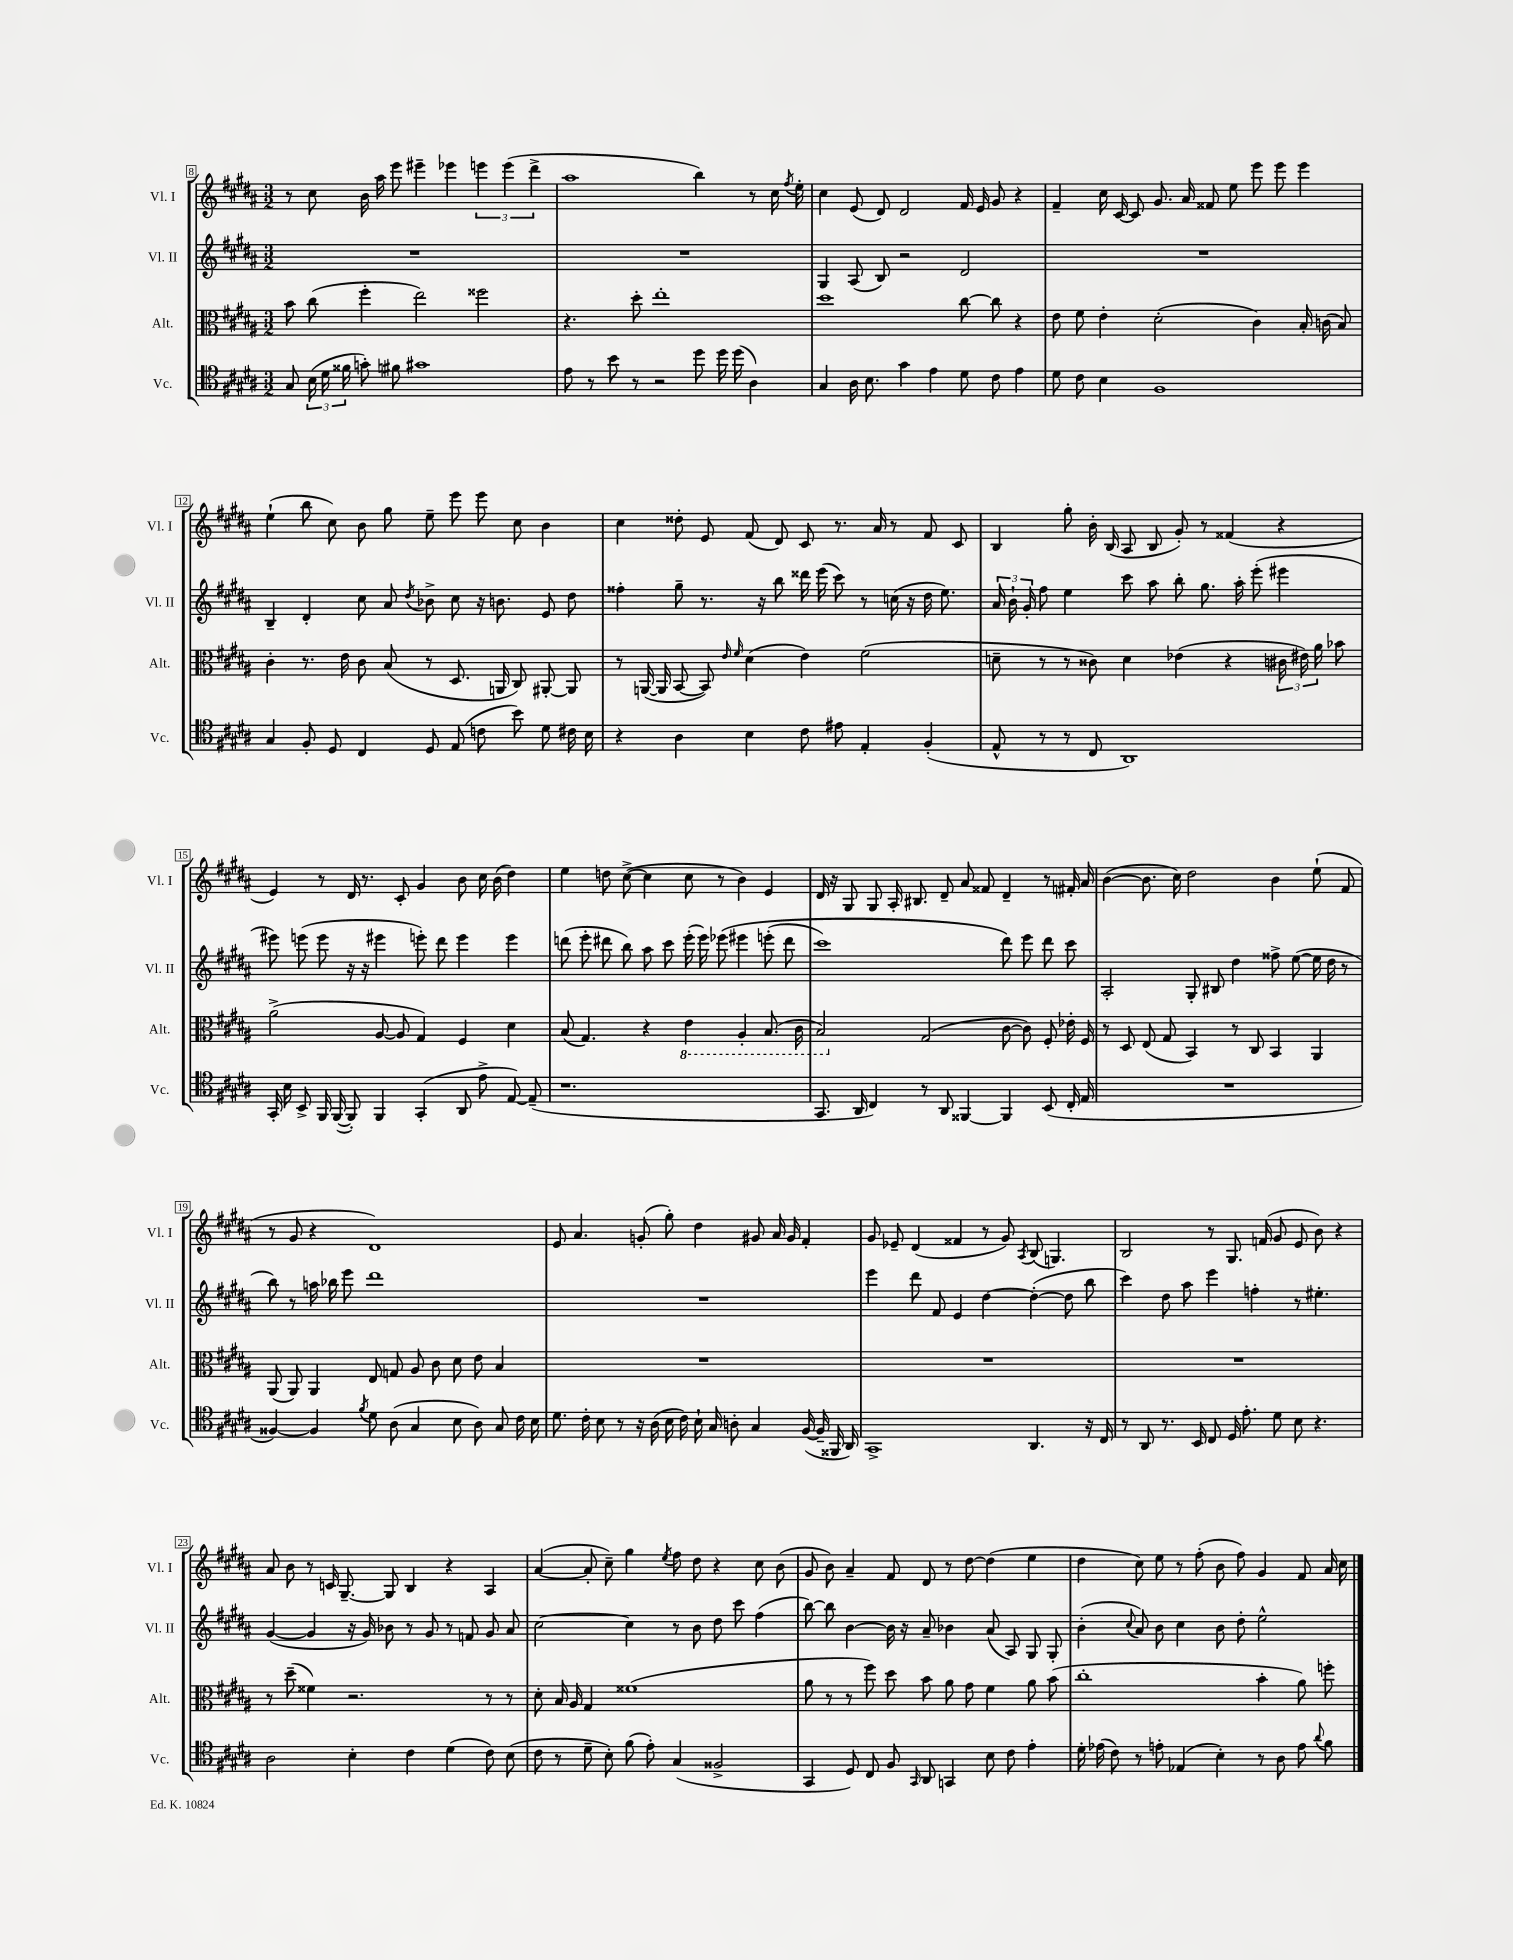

**kern	**kern	**kern	**kern
*part4	*part3	*part2	*part1
*staff4	*staff3	*staff2	*staff1
*I"Vc.	*I"Alt.	*I"Vl. II	*I"Vl. I
*I'Vc.	*I'Alt.	*I'Vl. II	*I'Vl. I
*clefC4	*clefC3	*clefG2	*clefG2
*k[f#c#g#d#a#]	*k[f#c#g#d#a#]	*k[f#c#g#d#a#]	*k[f#c#g#d#a#]
*M3/2	*M3/2	*M3/2	*M3/2
=8	=8	=8	=8
8G#/	8b\	1.r	8r
(24B\	(8cc#\	.	8cc#\
24d#\	.	.	.
24f##X\	.	.	.
8gn'\)	4ff#'\	.	16b\
.	.	.	16aa#\
8f#X\	.	.	8eee\
1g#X	2ee\)	.	4eee#X~\
.	.	.	4eee-X\
.	2ff##X\	.	6eeen\
.	.	.	(6eee\
.	.	.	6ddd#^\
=9	=9	=9	=9
8e\	4.r	1.r	1aa#
8r	.	.	.
8b\	.	.	.
8r	8dd#'\	.	.
2r	1ee'	.	.
8dd#\	.	.	4bb\)
16dd#\	.	.	.
(16dd#\	.	.	.
4A#\)	.	.	8r
.	.	.	16cc#\
.	.	.	8qff#/
.	.	.	16ee'\
=10	=10	=10	=10
4G#/	1dd#	4G#/	4cc#\
16A#\	.	(8A#/	(8e/
8.B\	.	.	.
.	.	8B/)	8d#/)
4g#\	.	2r	2d#/
4e\	.	.	.
8d#\	[8cc#\	2d#/	16f#/
.	.	.	16e/
8c#\	8cc#\]	.	8g#/
4e\	4r	.	4r
=11	=11	=11	=11
8d#\	8e\	1.r	4f#~/
8c#\	8f#\	.	.
4B\	4e'\	.	16cc#\
.	.	.	[16c#/
.	.	.	8c#/]
1F#	(2d#'\	.	8.g#/
.	.	.	16a#/
.	.	.	8f##X/
.	.	.	8ee\
.	4c#\)	.	8eee\
.	.	.	8eee\
.	16B'/	.	4eee\
.	(16cn\	.	.
.	8B/)	.	.
!!LO:LB:g=z
=12	=12	=12	=12
4G#/	4c#'\	4B~/	(4ee`\
8F#'/	8.r	4d#'/	8bb\
8D#/	.	.	8cc#\)
.	16e\	.	.
4C#/	8c#\	8cc#\	8b\
.	(8B/	8a#/	8gg#\
.	.	8qdd#/	.
8D#/	8r	8b-X^\	8ee~\
(8E/	8.D#/	8cc#\	8eee\
8cn\	.	16r	8eee\
.	16AAn/	8.bn\	.
8b\)	8C#/)	.	8cc#\
8d#\	[8AA#X'/	8e/	4b\
16c#X\	8AA#/]	8dd#\	.
16B\	.	.	.
=13	=13	=13	=13
4r	8r	4ff##X'\	4cc#\
.	([16AAn/	.	.
.	16AA/]	.	.
4A#\	[8BB/	8gg#~\	8dd##X'\
.	8BB/])	8.r	8e/
.	16qqe/	.	.
.	16qqf#/	.	.
4B\	(4d#\	.	(8f#/
.	.	16r	.
.	.	8bb\	8d#/)
8c#\	4e\)	16ddd##X\	8c#/
.	.	(16eee\	.
8e#X\	.	8ccc#\)	8.r
4E'/	(2f#\	8r	.
.	.	.	16a#/
.	.	(16ccn\	8r
.	.	16r	.
(4F#'/	.	16dd#\	8f#/
.	.	8.ee\)	.
.	.	.	8c#/
=14	=14	=14	=14
8E^^/	8dn~\	24a#/	4B/
.	.	24b`\	.
.	.	24g#'/	.
8r	8r	8ff#\	.
8r	8r	4ee\	8gg#'\
8C#/	8c##X\)	.	16b'\
.	.	.	(16B/
1AA#)	4d\	8ccc#\	8A#/
.	.	8aa#\	8B/
.	(4e-X\	8bb'\	8g#'/)
.	.	8.gg#\	8r
.	4r	.	(4f##X/
.	.	16aa#'\	.
.	.	(8eee'\	.
.	24c#X\	4eee#X\	4r
.	24e#X\)	.	.
.	24a#\	.	.
.	8b-X\	.	.
!!LO:LB:g=z
=15	=15	=15	=15
16GG#'/	(2a#^\	8eee#X\)	4e/)
16B\	.	.	.
8BB^/	.	(8eeen\	.
16FF#/	.	8eee\	8r
([16FF#/	.	.	.
8FF#'/])	.	16r	16d#/
.	.	16r	8.r
4FF#/	[8A#/	4eee#X\	.
.	8A#/]	.	8c#'/
(4GG#'/	4G#/)	8eeen'\)	4g#/
.	.	8ddd#\	.
8AA#/	4F#/	4eee\	8b\
8e^\	.	.	16cc#\
.	.	.	(16b\
[8E/)	4d#\	4eee\	4dd#\)
(8E~/]	.	.	.
=16	=16	=16	=16
1.r	(8B/	(8dddn\	4ee\
.	4.G#/)	8eee'\	.
.	.	8ddd#X\	8ddn\
.	.	8bb\)	([8cc#^\
.	4r	8aa#\	4cc#\]
.	.	8ccc#\	.
*	*8ba	*	*
.	4E\	(16eee'\	8cc#\
.	.	16eee\)	.
.	.	(8eee-X\	8r
.	4AA#'/	4eee#X\	4b\)
.	(8.BB/	(8eeen'\	4e/
.	.	8ddd#\	.
.	16C#\	.	.
=17	=17	=17	=17
8.GG#/	2BB/)	1ccc#)	16d#/
.	.	.	16r
.	.	.	8G#/
16AA#/	.	.	.
4C#/)	.	.	8G#/
.	.	.	16A#'/
.	.	.	8.B#X/
*	*X8ba	*	*
8r	(2G#/	.	.
8AA#/	.	.	8d#~/
[4FF##X/	.	.	8a#/
.	.	.	8f##X/
4FF##/]	[8c#\	8ddd#\)	4d#~/
.	8c#\])	8eee\	.
(8BB/	8F#'/	8ddd#\	8r
16C#'/	16e-X'\	8ccc#\	16f#X'/
16E/	16F#/	.	16a#/
=18	=18	=18	=18
1.r	8r	2A#'/	([4b\
.	8D#/	.	.
.	(8E/	.	8.b\]
.	8G#/	.	.
.	.	.	16cc#\)
.	4BB/)	8G#'/	2dd#\
.	.	8B#X/	.
.	8r	4dd#\	.
.	8C#/	.	.
.	4BB/	8ff##X^\	4b\
.	.	([8ee\	.
.	4AA#/	16ee\]	(8ee`\
.	.	16dd#\	.
.	.	8r	8f#/
!!LO:LB:g=z
=19	=19	=19	=19
[4F##X/)	(8AA#/	8bb\)	8r
.	8AA#/)	8r	8g#/
4F##/]	4AA#/	16aan\	4r
.	.	16bb-X\	.
.	.	8eee\	.
8qf#/	.	.	.
8d#\	8E/	1ddd#	1d#)
(8A#\	8Gn/	.	.
4G#/	8A#/	.	.
.	8c#\	.	.
8B\	8d#\	.	.
8A#\)	8e\	.	.
8G#/	4B/	.	.
16c#\	.	.	.
16B\	.	.	.
=20	=20	=20	=20
8.d#\	1.r	1.r	8e/
.	.	.	4.a#/
16c#'\	.	.	.
8B\	.	.	.
8r	.	.	.
16r	.	.	(8gn'/
(16A#\	.	.	.
16B\	.	.	8gg#'\)
16c#\)	.	.	.
16B`\	.	.	4dd#\
16G#/	.	.	.
8An'\	.	.	.
4G#/	.	.	8g#X/
.	.	.	16a#/
.	.	.	16g#/
([16F#/	.	.	4f#'/
16F#~/]	.	.	.
16FF##X/	.	.	.
16AA#/)	.	.	.
=21	=21	=21	=21
1GG#^	1.r	4eee\	8g#/
.	.	.	8e-X~/
.	.	8ddd#\	(4d#/
.	.	8f#/	.
.	.	4e/	4f##X/
.	.	[4dd#\	8r
.	.	.	8g#/)
.	.	.	8qA#/
4.AA#/	.	(4dd#'\_	(8B/
.	.	.	4.Gn/)
.	.	8dd#\]	.
16r	.	8bb\	.
16C#/	.	.	.
=22	=22	=22	=22
8r	1.r	4ccc#\)	2B/
8AA#/	.	.	.
8.r	.	8dd#\	.
.	.	8aa#\	.
16BB/	.	.	.
8C#/	.	4eee\	8r
16D#/	.	.	8.G#/
8.e'\	.	.	.
.	.	4ffn'\	.
.	.	.	(16fn/
8d#\	.	.	8g#/
8B\	.	8r	8e/
4.r	.	4.ee#X'\	8b\)
.	.	.	4r
!!LO:LB:g=z
=23	=23	=23	=23
2A#\	8r	([4g#/	8a#/
.	(8dd#~\	.	8b\
.	4f##X\)	4g#/]	8r
.	.	.	16cn/
.	.	.	[8.G#~/
4B'\	2.r	16r	.
.	.	16g#/)	.
.	.	8b-X\	8G#/]
4c#\	.	8r	4B/
.	.	8g#/	.
(4d#\	.	8r	4r
.	.	8fn/	.
8c#\)	8r	8g#/	4A#/
(8B\	8r	8a#/	.
=24	=24	=24	=24
8c#\	8d#'\	[2cc#\	([4a#/
8r	16B/	.	.
.	16A#/	.	.
8d#~\	4G#/	.	8a#'/]
8B'\)	.	.	8cc#~\)
(8f#\	(1f##X	4cc#\]	4gg#\
8e'\)	.	.	.
.	.	.	8qee/
(4G#/	.	8r	8ff#\
.	.	8b\	8dd#\
2F##X^/	.	8dd#\	4r
.	.	8ccc#\	.
.	.	(4ff#\	8cc#\
.	.	.	(8b\
=25	=25	=25	=25
4GG#/	8a#\	[8bb\)	8g#/
.	8r	8bb\]	8b\)
8D#/)	8r	[4b\	4a#~/
8C#/	8ff#\)	.	.
8F#/	8dd#\	16b\]	8f#/
.	.	16r	.
16qqGG#/	.	.	.
8AA#/	8b\	8a#~/	8d#/
4GGn/	8a#\	4b-X\	8r
.	8g#\	.	[8dd#\
8B\	4f#\	(8a#/	(4dd#\]
8c#\	.	8A#/)	.
4e'\	8a#\	8G#/	4ee\
.	(8b\	8G#'/	.
=26	=26	=26	=26
16d#'\	1cc#'	(4b'\	4dd#\
(16e-X\	.	.	.
8c#\)	.	.	.
.	.	8qqcc#/	.
8r	.	8a#/)	8cc#\)
8en'\	.	8b\	8ee\
(4E-X/	.	4cc#\	8r
.	.	.	(8ff#'\
4B'\)	.	8b\	8b\
.	.	8dd#'\	8ff#\)
8r	4b'\	2ee^^\	4g#/
8A#\	.	.	.
8e\	8a#\)	.	8f#/
8qqa#/	.	.	.
8f#\	8ffn'\	.	16a#/
.	.	.	16cc#\
==	==	==	==
*-	*-	*-	*-
